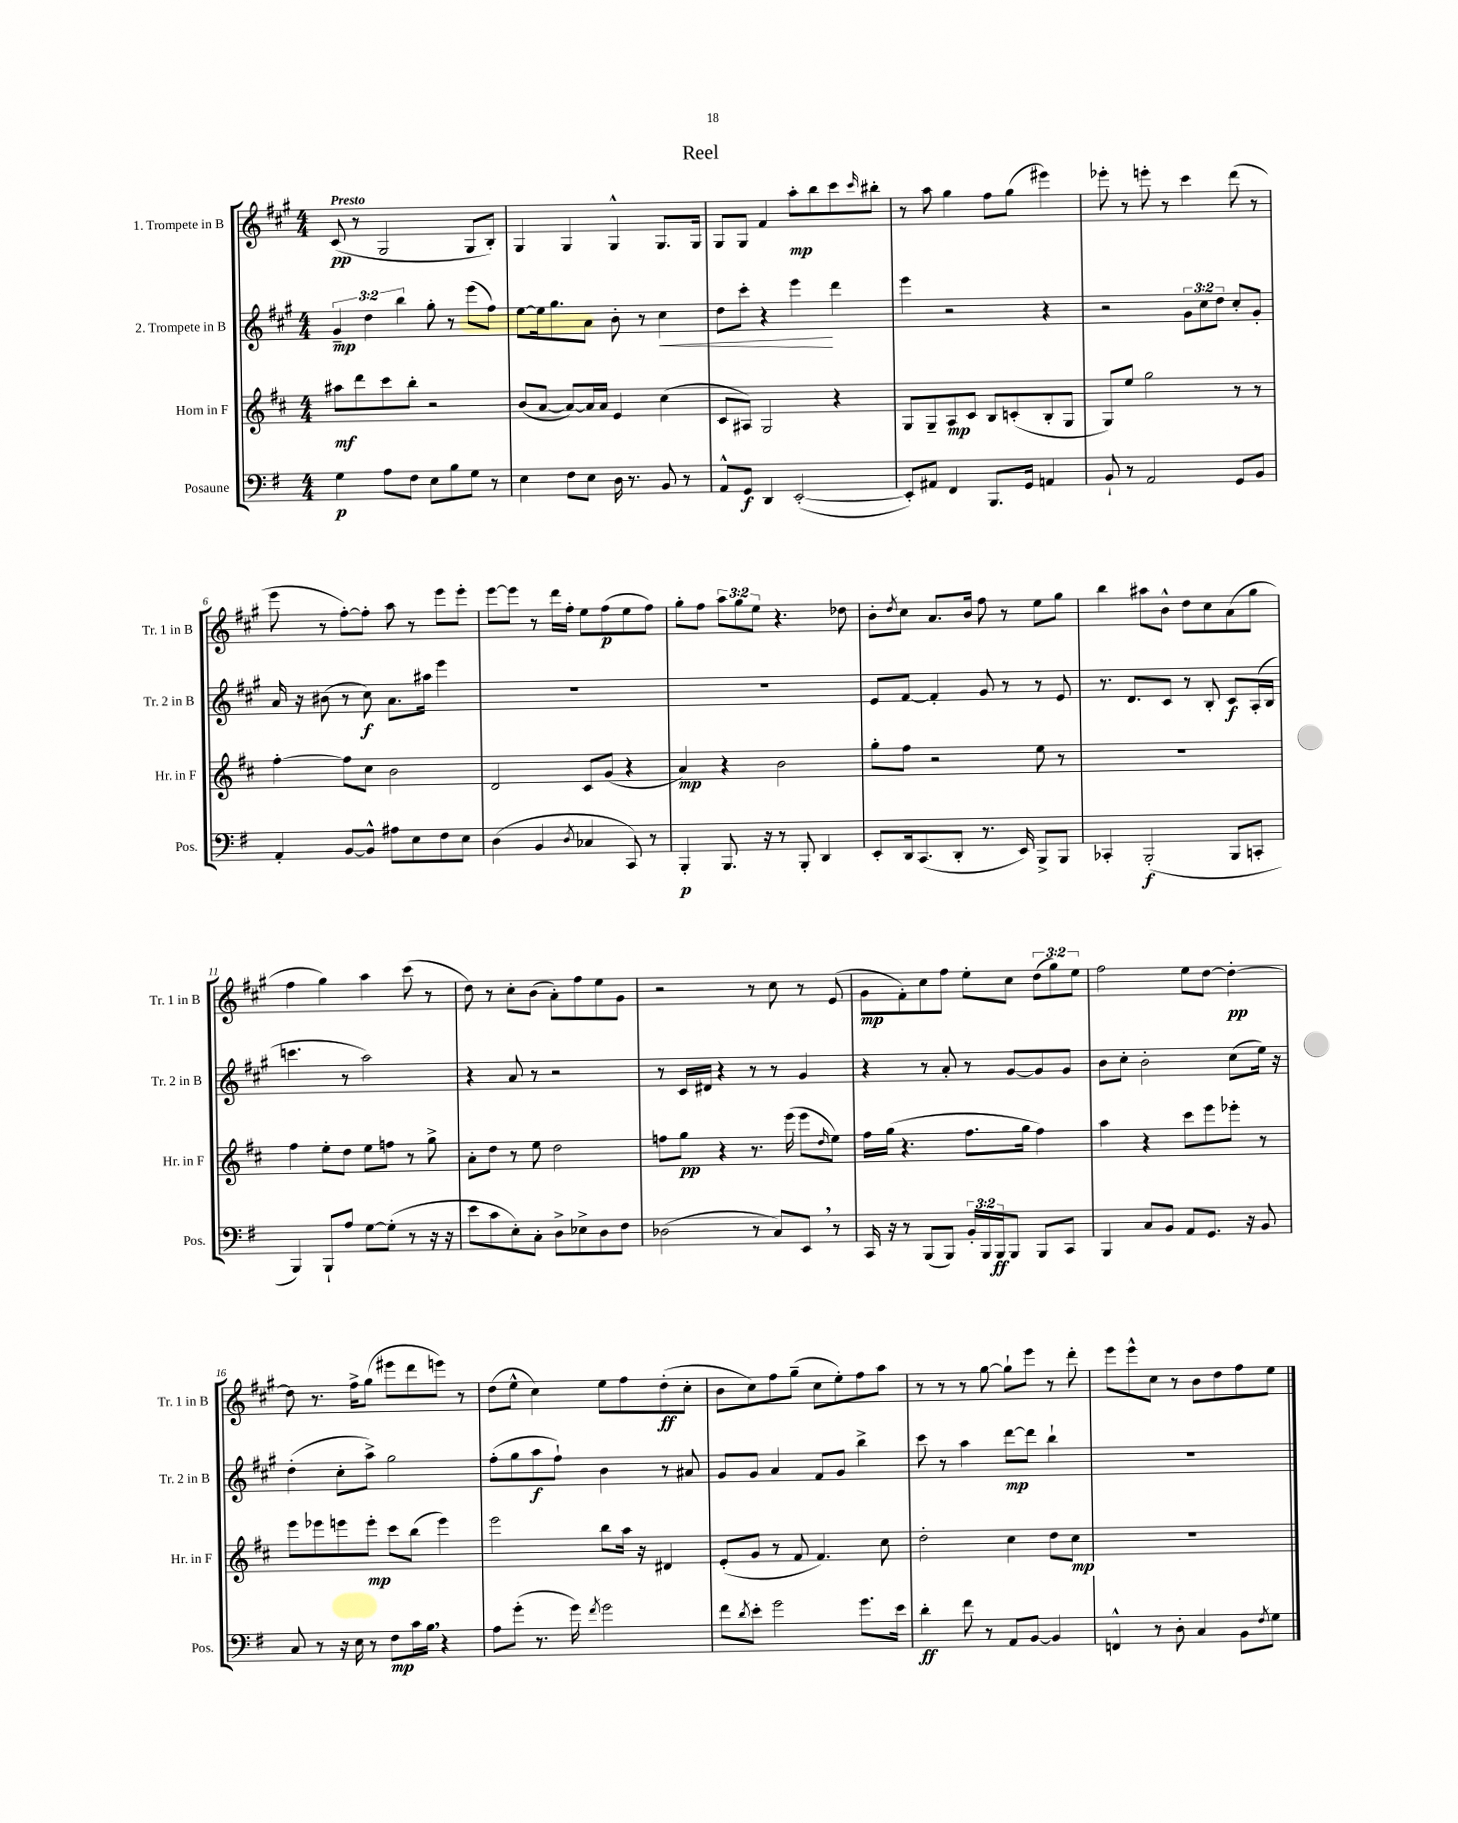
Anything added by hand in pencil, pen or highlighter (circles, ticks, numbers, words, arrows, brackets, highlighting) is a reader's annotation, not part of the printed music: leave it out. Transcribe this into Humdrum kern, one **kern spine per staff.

**kern	**kern	**kern	**kern
*staff4	*staff3	*staff2	*staff1
*clefF4	*clefG2	*clefG2	*clefG2
*k[f#]	*k[f#c#]	*k[f#c#g#]	*k[f#c#g#]
*M4/4	*M4/4	*M4/4	*M4/4
4G	8aa#	6g#~	(8c#
.	8ddd	.	8r
.	.	6dd	.
8A	8ccc#	.	2G#
.	.	6bb	.
8F#	8bb'	.	.
8E	2r	8gg#'	.
8B	.	8r	.
8G	.	(8eee	8G#
8r	.	8ff#)	8B')
=	=	=	=
4E	(8b	[8ee	4G#
.	[8a	16ee]	.
.	.	8.gg#	.
8F#	8a_)	.	4G#
8E	16a]	8a	.
.	16a	.	.
16D	4e	8b'	4G#^^
8.r	.	.	.
.	.	8r	.
8BB	(4cc#	4cc#	8.G#
8r	.	.	.
.	.	.	16G#
=	=	=	=
8AA^^	8c#	8dd	8G#
8GG	8A#)	8ccc#'	8G#
4DD	2G	4r	4f#
([2EE'	.	4eee	8aa'
.	.	.	8bb
.	4r	4ddd	8ccc#
.	.	.	16qqccc#
.	.	.	8bb#'
=	=	=	=
8EE'])	8G	4eee	8r
8AA#	8G~	.	8aa
4FF#	8A	2r	4gg#
.	8c#	.	.
8.BBB	8B	.	8ff#
.	(8c'	.	(8gg#
16GG	.	.	.
4AA	8B'	4r	4eee#)
.	8G	.	.
=	=	=	=
8BB`	8G)	2r	8eee-'
8r	8ee	.	8r
2AA	2gg	.	8eee'
.	.	.	8r
.	.	12g#	4ccc#
.	.	12cc#	.
.	.	12dd	.
8GG	8r	8cc#'	(8ddd
8BB	8r	8g#'	8r
=	=	=	=
4AA'	[4ff#'	16a	8eee
.	.	16r	.
.	.	(8b#	8r
[8BB	8ff#]	8r	[8ff#')
8BB^^]	8cc#	8cc#)	8ff#']
8A#	2b	8.a	8aa
8E	.	.	8r
.	.	16aa#	.
8F#	.	4eee	8eee
8E	.	.	8eee'
=	=	=	=
(4D	2d	1r	[8eee
.	.	.	8eee]
4BB	.	.	8r
.	.	.	16ddd
.	.	.	16ff#'
8qD	.	.	.
4C-	8c#	.	8ee
.	(8g	.	(8ff#
8CC)	4r	.	8ee
8r	.	.	8ff#)
=	=	=	=
4BBB'	4a)	1r	8gg#'
.	.	.	8ff#
8.BBB	4r	.	12aa
.	.	.	12gg#
.	.	.	12ee
16r	.	.	.
8r	2b	.	4.r
8BBB'	.	.	.
4DD	.	.	.
.	.	.	8dd-
=	=	=	=
8EE'	8gg'	8e	8b'
.	.	.	8qdd
16DD	8ff#	[8f#	8cc#
(8.CC	.	.	.
.	2r	4f#']	8.a
8DD'	.	.	.
.	.	.	16b
8.r	.	8g#	8ff#
.	.	8r	8r
16EE)	.	.	.
8BBB^	8ee	8r	8ee
8BBB	8r	8e	8gg#
=	=	=	=
4CC-'	1r	8.r	4bb
.	.	8.d	.
(2BBB'	.	.	8aa#
.	.	8c#	8b^^
.	.	8r	8dd
.	.	8B'	8cc#
8BBB	.	8c#	(8a
8CC'	.	(16A'	8gg#
.	.	16B	.
=	=	=	=
4BBB)	4ff#	4.ccc	4ff#
8BBB`	8ee'	.	4gg#)
8A	8dd	8r	.
[8G	8ee	2aa)	4aa
(8G']	8ff	.	.
8r	8r	.	(8ccc#
16r	8gg^	.	8r
16r	.	.	.
=	=	=	=
8e	8a'	4r	8dd)
8c	8dd	.	8r
8E')	8r	8a	8cc#'
8C'	8ee	8r	(8b
8D^	2dd	2r	8a')
8E-^	.	.	8ff#
8D	.	.	8ee
8F#	.	.	8g#
=	=	=	=
(2D-	8ff	8r	2r
.	8gg	16c#	.
.	.	16d#	.
.	4r	4r	.
8r	8.r	8r	8r
8C)	.	8r	8cc#
.	(16eee	.	.
8EE	8eee	4g#	8r
.	16qqdd	.	.
8r	8ee)	.	(8e
=	=	=	=
16CC	16ff#	4r	8g#
16r	(16gg	.	.
8r	4.r	.	8f#')
(8BBB	.	8r	8cc#
8BBB)	.	8a'	8ff#
24BB'	8.ff#	8r	8ee'
24BBB	.	.	.
24BBB	.	.	.
8BBB	.	[8g#	8cc#
.	16gg	.	.
8BBB	4ff#)	8g#]	(12dd
.	.	.	12gg#)
8CC	.	8g#	.
.	.	.	12ee
=	=	=	=
4BBB	4aa	8b	2ff#
.	.	8cc#'	.
8C	4r	2b'	.
8BB	.	.	.
8AA	8ccc#	.	8ee
8.GG	8eee	.	[8dd
.	8eee-'	(8cc#	4dd'_
16r	.	.	.
8BB	8r	16ee)	.
.	.	16r	.
=	=	=	=
8C	8eee	(4dd'	8dd]
8r	8eee-	.	8.r
16r	8eee	8cc#'	.
16E	.	.	16ff#^
8r	8eee'	8aa^)	(8gg#
8F#	8ccc#	2gg#	8eee#
16c	(8bb	.	8ddd
16B	.	.	.
4r	4eee)	.	8eee)
.	.	.	8r
=	=	=	=
8A	2eee	(8ff#'	(8dd
(8g'	.	8gg#	8ee^^
8.r	.	8aa	4cc#)
.	.	8ff#`)	.
16g)	.	.	.
8qf#	.	.	.
2g	8bb	4b	8ee
.	16aa	.	8ff#
.	16r	.	.
.	4d#	8r	(8dd'
.	.	8a#	8cc#'
=	=	=	=
8f#	(8e'	8g#	8b
8qd	.	.	.
8e'	8g	8g#	8cc#)
2g	8r	4a	8ff#
.	8f#	.	(8gg#~
.	4.f#)	8f#	8cc#
.	.	8g#	8ee')
8.g	.	4bb^	8ff#
.	8cc#	.	8aa
16e	.	.	.
=	=	=	=
4d'	2dd'	8ccc#	8r
.	.	8r	8r
8f#	.	4aa	8r
8r	.	.	[8gg#
8AA	4cc#	[8ddd	8gg#`]
[8BB	.	8ddd]	8eee
4BB]	8dd	4bb`	8r
.	8cc#	.	8ddd'
=	=	=	=
4FF^^	1r	1r	8eee
.	.	.	8eee^^
8r	.	.	8cc#
8D'	.	.	8r
4C	.	.	8b
.	.	.	8dd
8BB	.	.	8ff#
8qF#	.	.	.
8G	.	.	8ee
==	==	==	==
*-	*-	*-	*-
